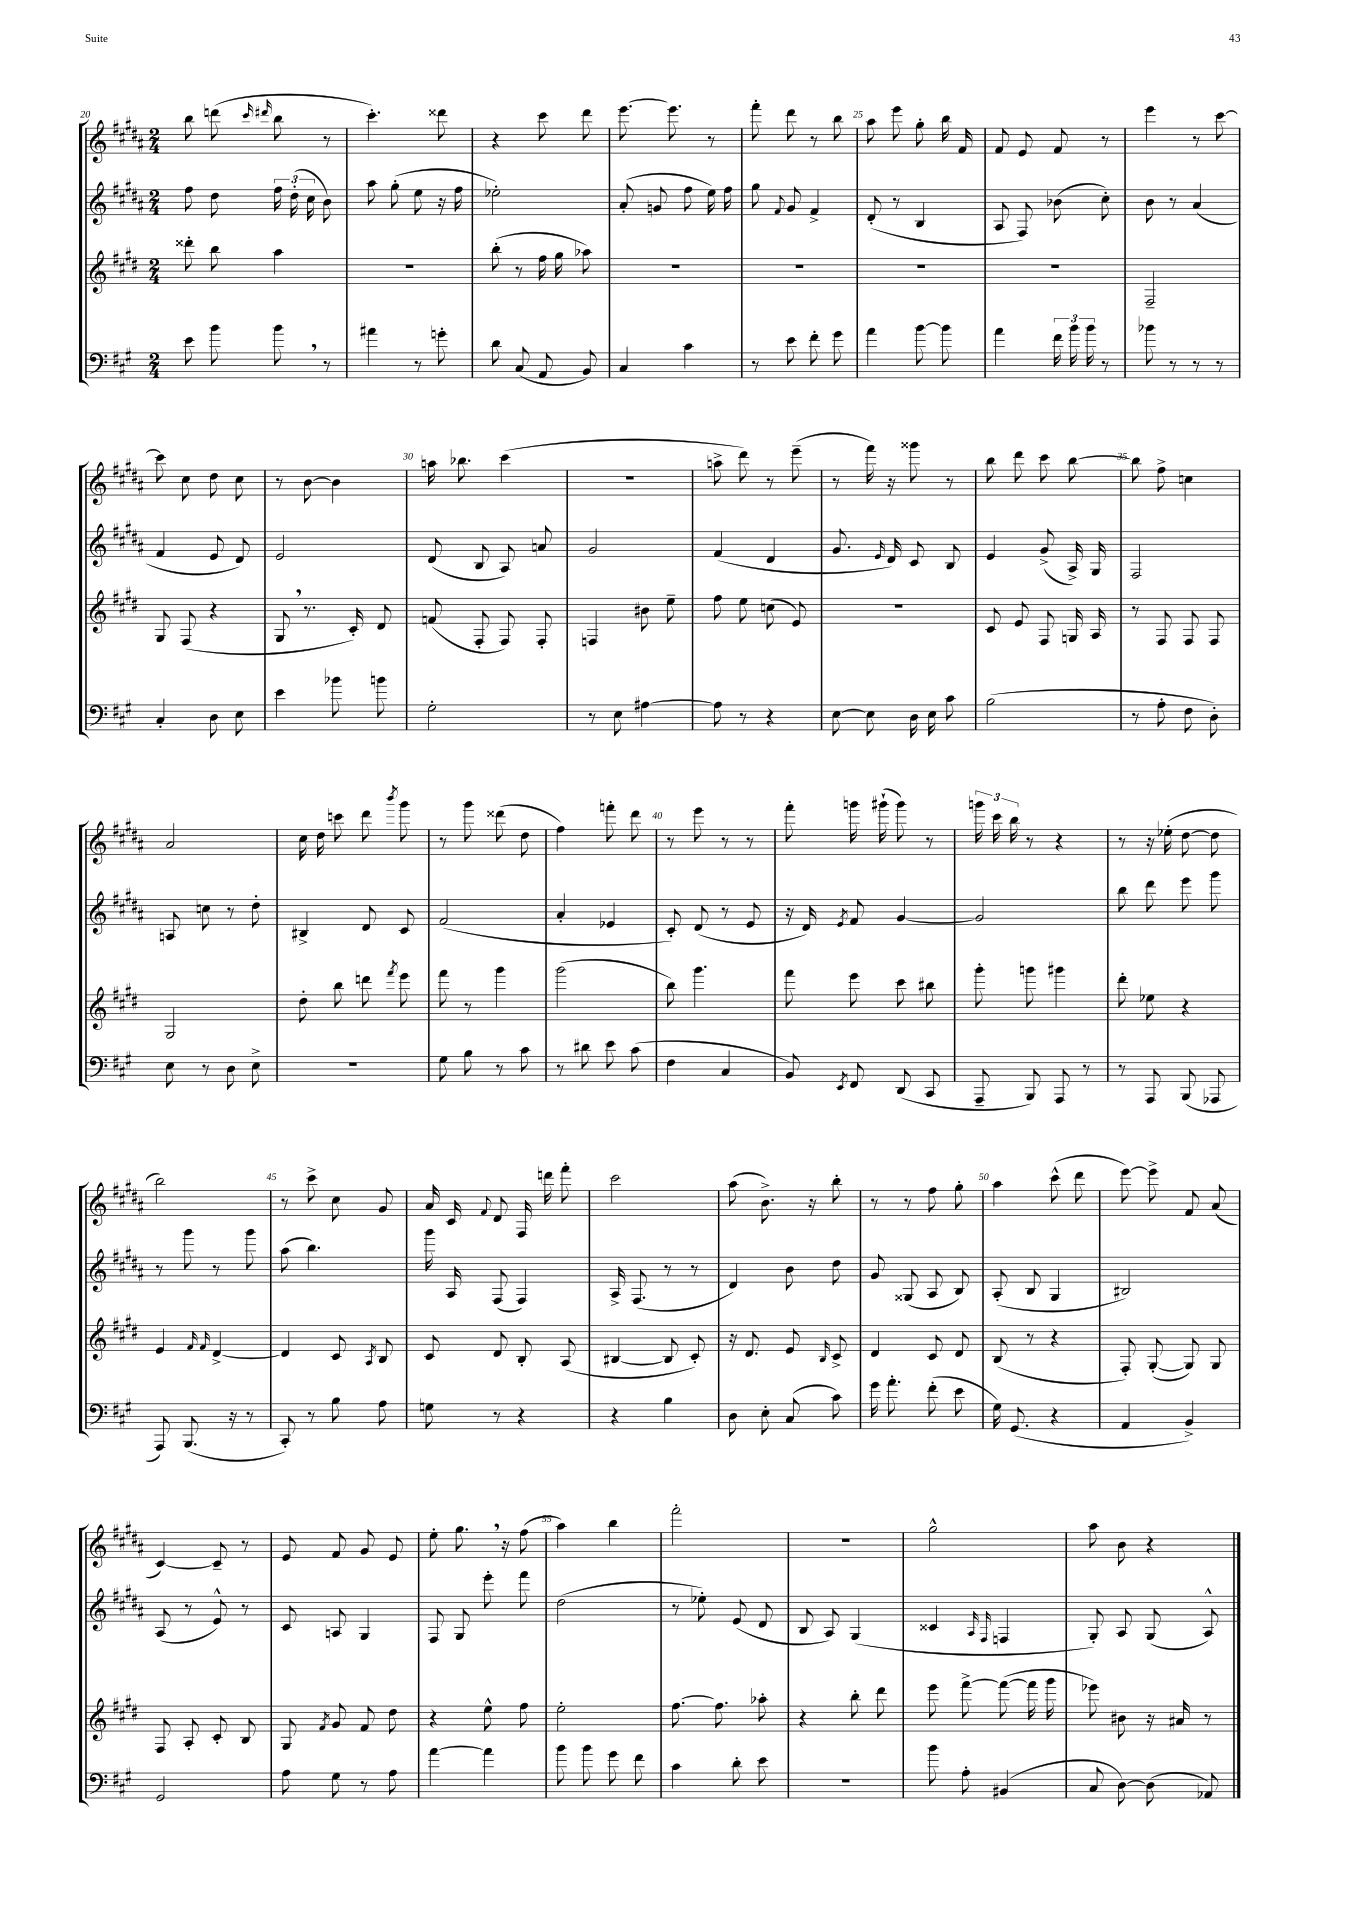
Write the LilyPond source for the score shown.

<<
\new StaffGroup <<
\new Staff = "s0" {
    \clef treble \key b \major \numericTimeSignature \time 2/4
    \autoBeamOff b''8 d'''8( \grace { cis'''16 dis'''16 } b''8 r8 |
    cis'''4.-.) disis'''8 |
    r4 cis'''8 dis'''8 |
    e'''8.~ e'''8. r8 |
    fis'''8-. dis'''8 r8 b''8 |
    ais''8 e'''8 gis''8-. b''16 fis'16 |
    fis'8 e'8 fis'8 r8 |
    e'''4 r8 cis'''8~ |
    cis'''8 cis''8 dis''8 cis''8 |
    r8 b'8~ b'4 |
    a''16 bes''8. cis'''4( |
    R2 |
    a''8-> dis'''8) r8 e'''8--( |
    r8 fis'''16) r16 gisis'''8 r8 |
    b''8 dis'''8 cis'''8 b''8~ |
    b''8 fis''8-> c''4 |
    ais'2 |
    cis''16 dis''16 c'''8 dis'''8 \acciaccatura { b'''8 } gis'''8 |
    r8 gis'''8 disis'''8( dis''8 |
    fis''4) f'''8-. dis'''8 |
    r8 e'''8 r8 r8 |
    fis'''8-. g'''16 gis'''16-!( gis'''8) r8 |
    \tuplet 3/2 { g'''16 cis'''16 b''16 } r8 r4 |
    r8 r16 ees''16-.( dis''8~ dis''8 |
    b''2) |
    r8 cis'''8-> cis''8 gis'8 |
    ais'16 cis'16 \appoggiatura { fis'8 } dis'8 fis16 d'''16 fis'''8-. |
    cis'''2 |
    ais''8( b'8.->) r16 b''8-. |
    r8 r8 fis''8 gis''8-. |
    ais''4 cis'''8-^( dis'''8 |
    e'''8~) e'''8-> fis'8 ais'8( |
    cis'4~) cis'8-- r8 |
    e'8 fis'8 gis'8 e'8 |
    e''8-. gis''8. \breathe r16 fis''8( |
    ais''4) b''4 |
    fis'''2-. |
    r2 |
    gis''2-^ |
    ais''8 b'8 r4 \bar "|." |
}
\new Staff = "s1" {
    \clef treble \key b \major \numericTimeSignature \time 2/4
    \autoBeamOff fis''8 dis''8 \tuplet 3/2 { fis''16 dis''16-.( cis''16 } b'8) |
    ais''8 gis''8-.( e''8 r16 fis''16 |
    ees''2-.) |
    ais'8-.( g'8 fis''8 e''16) fis''16 |
    gis''8 \appoggiatura { fis'8 } gis'8 fis'4-> |
    dis'8-.( r8 b4 |
    ais8 fis8) bes'8( cis''8-.) |
    b'8 r8 ais'4( |
    fis'4 e'8 dis'8) |
    e'2 |
    dis'8( b8 ais8) a'8 |
    gis'2 |
    fis'4( dis'4 |
    gis'8. \grace { e'16 } dis'16) cis'8 b8 |
    e'4 gis'8->( ais16->) gis16 |
    fis2 |
    a8 c''8 r8 dis''8-. |
    bis4-> dis'8 cis'8 |
    fis'2( |
    ais'4-. ees'4 |
    cis'8-.) dis'8( r8 e'8 |
    r16 dis'16) \acciaccatura { e'8 } fis'8 gis'4~ |
    gis'2 |
    b''8 dis'''8 e'''8 gis'''8 |
    r8 gis'''8 r8 gis'''8 |
    ais''8( b''4.) |
    gis'''16 ais16 fis8( fis4) |
    ais16-> fis8.( r8 r8 |
    dis'4) b'8 dis''8 |
    gis'8 gisis8( ais8 b8) |
    ais8-.( b8 gis4 |
    bis2) |
    ais8( r8 e'8-^) r8 |
    cis'8 a8 gis4 |
    fis8 gis8 e'''8-. fis'''8 |
    dis''2( |
    r8 ees''8-.) e'8( dis'8 |
    b8 ais8) gis4( |
    cisis'4 \grace { ais16 fis16 } f4 |
    gis8-.) ais8 gis8( ais8-^) \bar "|." |
}
\new Staff = "s2" {
    \clef treble \key e \major \numericTimeSignature \time 2/4
    \autoBeamOff disis'''8-. b''8 a''4 |
    R2 |
    b''8-.( r8 fis''16 gis''16 aes''8) |
    R2 |
    R2 |
    R2 |
    R2 |
    fis2-- |
    gis8 fis8( r4 |
    gis8 \breathe r8. cis'16-.) dis'8 |
    f'8( fis8-. fis8) fis8-. |
    f4 bis'8 e''8-- |
    fis''8 e''8 c''8( e'8) |
    r2 |
    cis'8 e'8 fis8 g16 a16 |
    r8 fis8 fis8 fis8 |
    gis2 |
    dis''8-. b''8 d'''8 \acciaccatura { fis'''8 } e'''8 |
    fis'''8 r8 gis'''4 |
    gis'''2( |
    b''8) gis'''4. |
    fis'''8 e'''8 cis'''8 bis''8 |
    gis'''8-. g'''8 gis'''4 |
    dis'''8-. ees''8 r4 |
    e'4 \grace { fis'16 fis'16 } dis'4~-> |
    dis'4 cis'8 \acciaccatura { a8 } b8 |
    cis'8 dis'8 b8-. a8( |
    bis4~ bis8 cis'8-.) |
    r16 dis'8. e'8 \grace { b16 } cis'8-> |
    dis'4 cis'8 dis'8 |
    b8( r8 r4 |
    fis8-.) gis8~-.( gis8) gis8 |
    fis8 a8-. cis'8-. b8 |
    gis8 \acciaccatura { fis'8 } gis'8 fis'8 dis''8 |
    r4 e''8-^ fis''8 |
    e''2-. |
    fis''8.~ fis''8. aes''8-. |
    r4 b''8-. dis'''8 |
    e'''8 fis'''8~-> fis'''8~( fis'''16 gis'''16 |
    ees'''8) bis'8 r16 ais'16 r8 \bar "|." |
}
\new Staff = "s3" {
    \clef bass \key a \major \numericTimeSignature \time 2/4
    \autoBeamOff e'8 b'8 b'8 \breathe r8 |
    ais'4 r8 g'8-. |
    d'8 cis8( a,8 b,8) |
    cis4 cis'4 |
    r8 e'8 fis'8-. gis'8 |
    a'4 b'8~ b'8 |
    a'4 \tuplet 3/2 { fis'16 b'16 b'16 } r8 |
    bes'8 r8 r8 r8 |
    cis4-. d8 e8 |
    e'4 bes'8 b'8 |
    gis2-. |
    r8 e8 ais4~ |
    ais8 r8 r4 |
    e8~ e8 d16 e16 cis'8 |
    b2( |
    r8 a8-. fis8 d8-.) |
    e8 r8 d8 e8-> |
    R2 |
    gis8 b8 r8 cis'8 |
    r8 dis'8 e'8 cis'8( |
    fis4 cis4 |
    b,8) \acciaccatura { e,8 } fis,8 d,8( cis,8 |
    a,,8-- b,,8) a,,8 r8 |
    r8 a,,8 b,,8( aes,,8 |
    a,,8) b,,8.( r16 r8 |
    cis,8-.) r8 b8 a8 |
    g8 r8 r4 |
    r4 b4 |
    d8 e8-. cis8( cis'8) |
    gis'16 a'8.-. fis'8-.( e'8 |
    gis16) gis,8.( r4 |
    a,4 b,4->) |
    gis,2 |
    a8 gis8 r8 a8 |
    a'4~ a'4 |
    b'8 b'8 gis'8 fis'8 |
    cis'4 d'8-. e'8 |
    R2 |
    b'8 a8-. bis,4( |
    cis8 d8~) d8( aes,8) \bar "|." |
}
>>
>>
\layout { \context { \Score currentBarNumber = #20 \override BarNumber.break-visibility = ##(#f #t #t) barNumberVisibility = #(every-nth-bar-number-visible 5) } }
